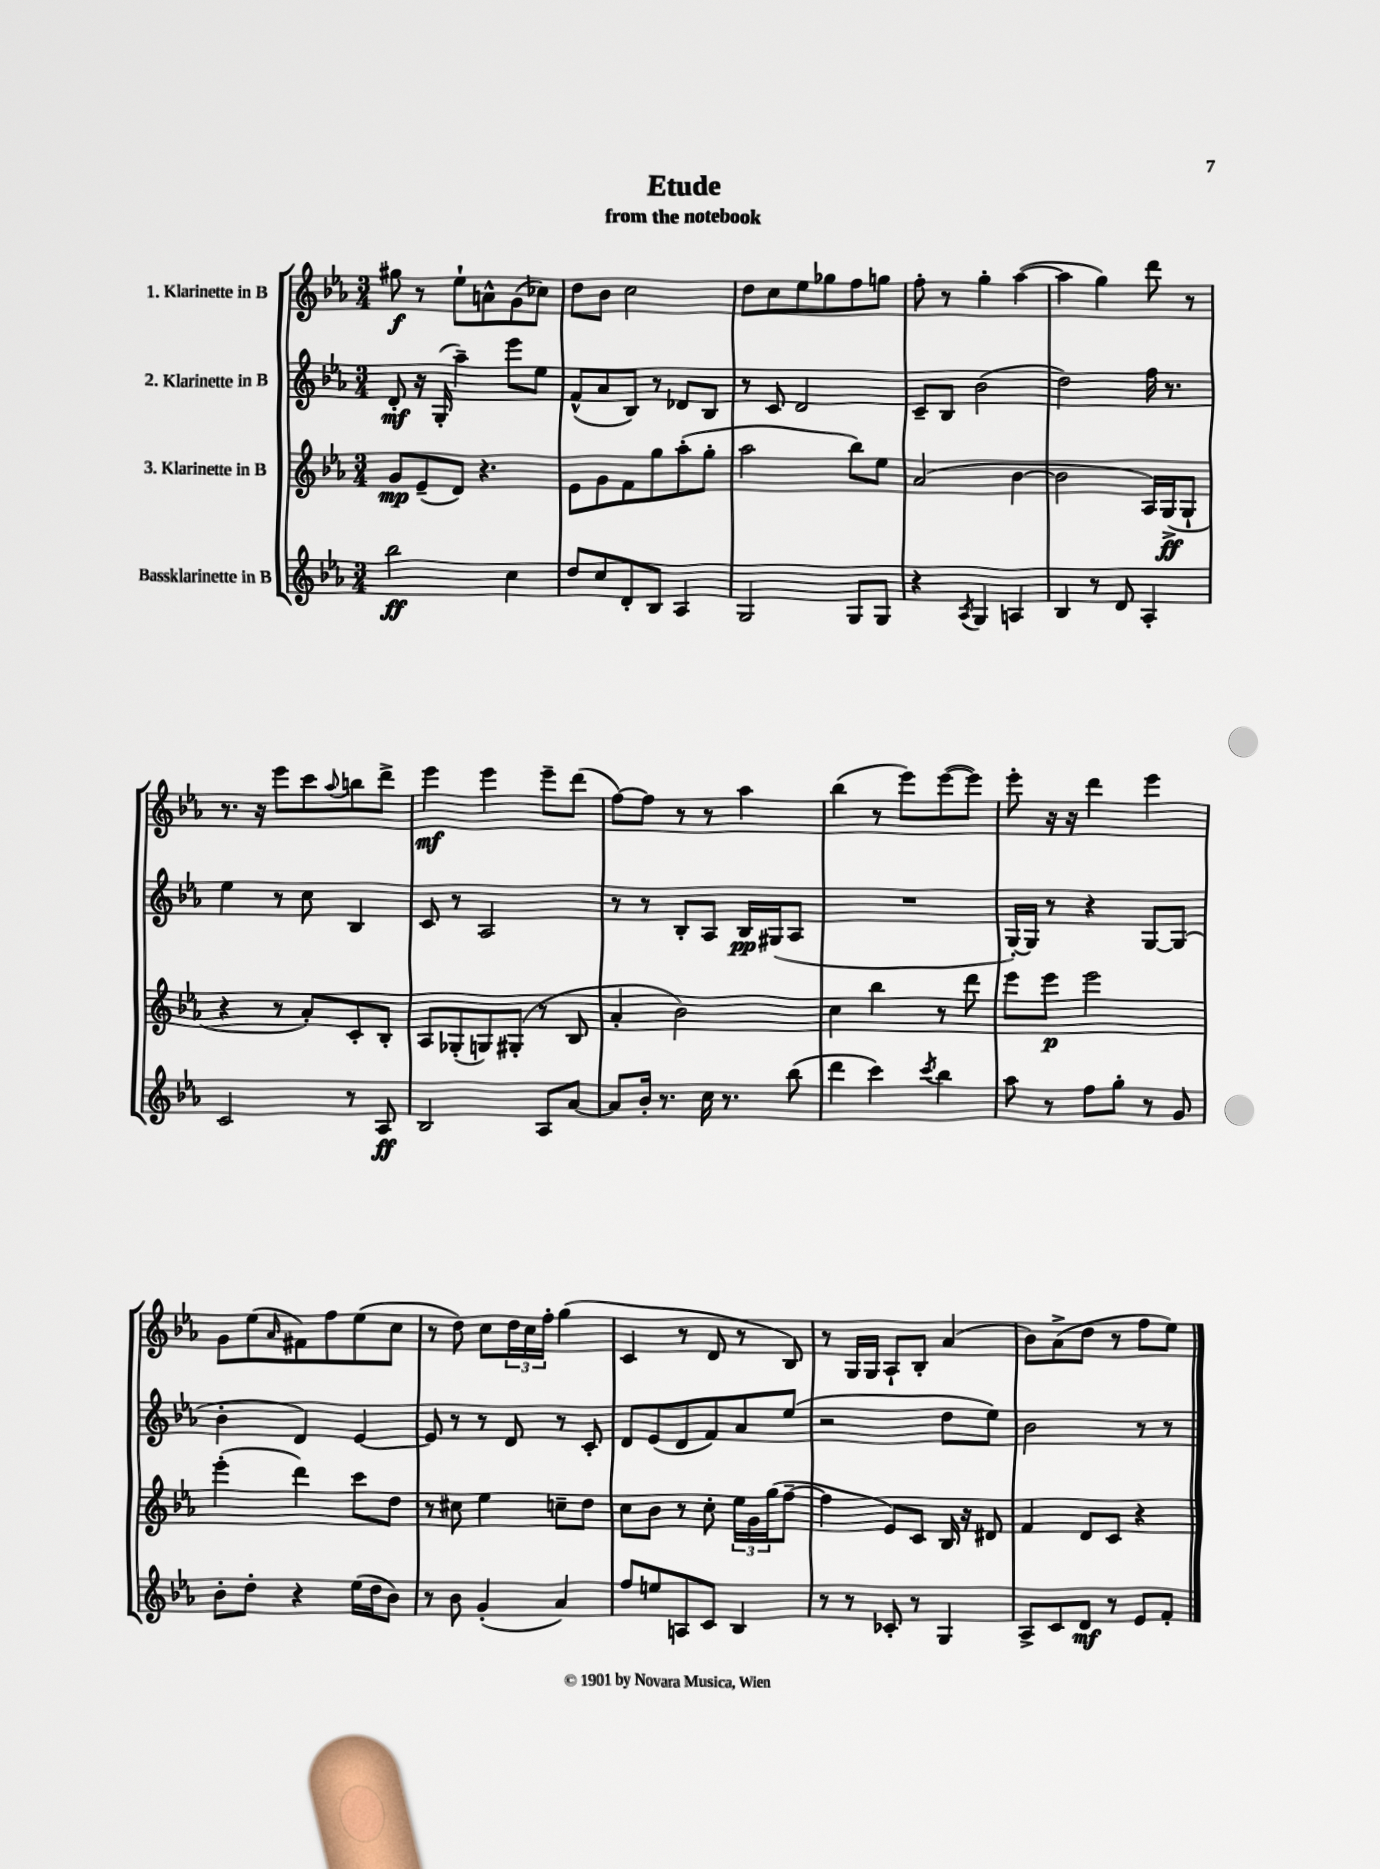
\header { title = "Etude" subtitle = "from the notebook" }
<<
\new StaffGroup <<
\new Staff = "s0" \with { instrumentName = "1. Klarinette in B" } {
    \clef treble \key ees \major \numericTimeSignature \time 3/4
    gis''8\f r8 ees''8-! a'8-^ g'8( ces''8) |
    d''8 bes'8 c''2 |
    d''8 c''8 ees''8 ges''8 f''8 g''8 |
    f''8-. r8 g''4-. aes''4~( |
    aes''4 g''4) d'''8 r8 |
    r8. r16 ees'''8 c'''8 \appoggiatura { aes''8 } b''8 d'''8-> |
    ees'''4\mf ees'''4 ees'''8-- d'''8( |
    f''8~) f''8 r8 r8 aes''4 |
    bes''4( r8 ees'''8) ees'''8~( ees'''8) |
    ees'''8-. r16 r16 d'''4 ees'''4 |
    g'8 ees''8( \grace { aes'16 } fis'8) f''8 ees''8( c''8 |
    r8 d''8) c''8 \tuplet 3/2 { d''16 c''16 f''16-. } g''4( |
    c'4 r8 d'8 r8 bes8) |
    r8 g16 g16 aes8-! bes8-. aes'4( |
    bes'8) aes'8->( d''8 r8 f''8 ees''8) \bar "|." |
}
\new Staff = "s1" \with { instrumentName = "2. Klarinette in B" } {
    \clef treble \key ees \major \numericTimeSignature \time 3/4
    d'8-.\mf r16 g16-.( aes''4--) ees'''8 ees''8 |
    f'8-^( aes'8 bes8) r8 des'8 bes8 |
    r8 c'8 d'2 |
    c'8-- bes8 bes'2( |
    d''2) f''16 r8. |
    ees''4 r8 c''8 bes4 |
    c'8 r8 aes2 |
    r8 r8 bes8-. aes8 bes16\pp gis16( aes8 |
    R2. |
    g16~-.) g16 r8 r4 g8~ g8( |
    bes'4-. d'4) ees'4~ |
    ees'8 r8 r8 d'8 r8 c'8-. |
    d'8 ees'8( d'8 f'8) aes'8 ees''8( |
    r2 d''8 ees''8) |
    bes'2 r8 r8 \bar "|." |
}
\new Staff = "s2" \with { instrumentName = "3. Klarinette in B" } {
    \clef treble \key ees \major \numericTimeSignature \time 3/4
    g'8\mp ees'8--( d'8) r4. |
    ees'8 g'8 f'8 g''8 aes''8-.( g''8-. |
    aes''2 bes''8) ees''8 |
    aes'2( bes'4~ |
    bes'2 aes16) g16->\ff( g8-! |
    r4 r8 aes'8-.) c'8-. bes8-. |
    aes8 ges8-.( g8) gis8-.( r8 bes8 |
    aes'4-. bes'2) |
    c''4 bes''4 r8 d'''8 |
    ees'''8 ees'''8\p ees'''2 |
    ees'''4-.( d'''4) c'''8 d''8 |
    r8 cis''8 ees''4 c''8-- d''8 |
    c''8 bes'8 r8 c''8-. \tuplet 3/2 { ees''16 g'16 g''16( } f''8~-- |
    f''4 ees'8) c'8 bes16 r16 dis'8 |
    f'4 d'8 c'8 r4 \bar "|." |
}
\new Staff = "s3" \with { instrumentName = "Bassklarinette in B" } {
    \clef treble \key ees \major \numericTimeSignature \time 3/4
    bes''2\ff c''4 |
    d''8 c''8 d'8-. bes8 aes4 |
    g2 g8 g8 |
    r4 \acciaccatura { aes8 } g4 a4 |
    bes4 r8 d'8 aes4-. |
    c'2 r8 aes8\ff |
    bes2 aes8 aes'8~ |
    aes'8 bes'16-. r8. c''16 r8. bes''8( |
    d'''4 c'''4) \acciaccatura { c'''8 } bes''4 |
    aes''8 r8 f''8 g''8-. r8 g'8 |
    bes'8-. d''8-. r4 ees''16( d''16 bes'8) |
    r8 bes'8 g'4-.( aes'4) |
    f''8 e''8 a8 c'8 bes4 |
    r8 r8 ces'8-. r8 g4 |
    aes8-> c'8 d'8\mf r8 ees'8 f'8-. \bar "|." |
}
>>
>>
\layout { \context { \Score \remove "Bar_number_engraver" } }
